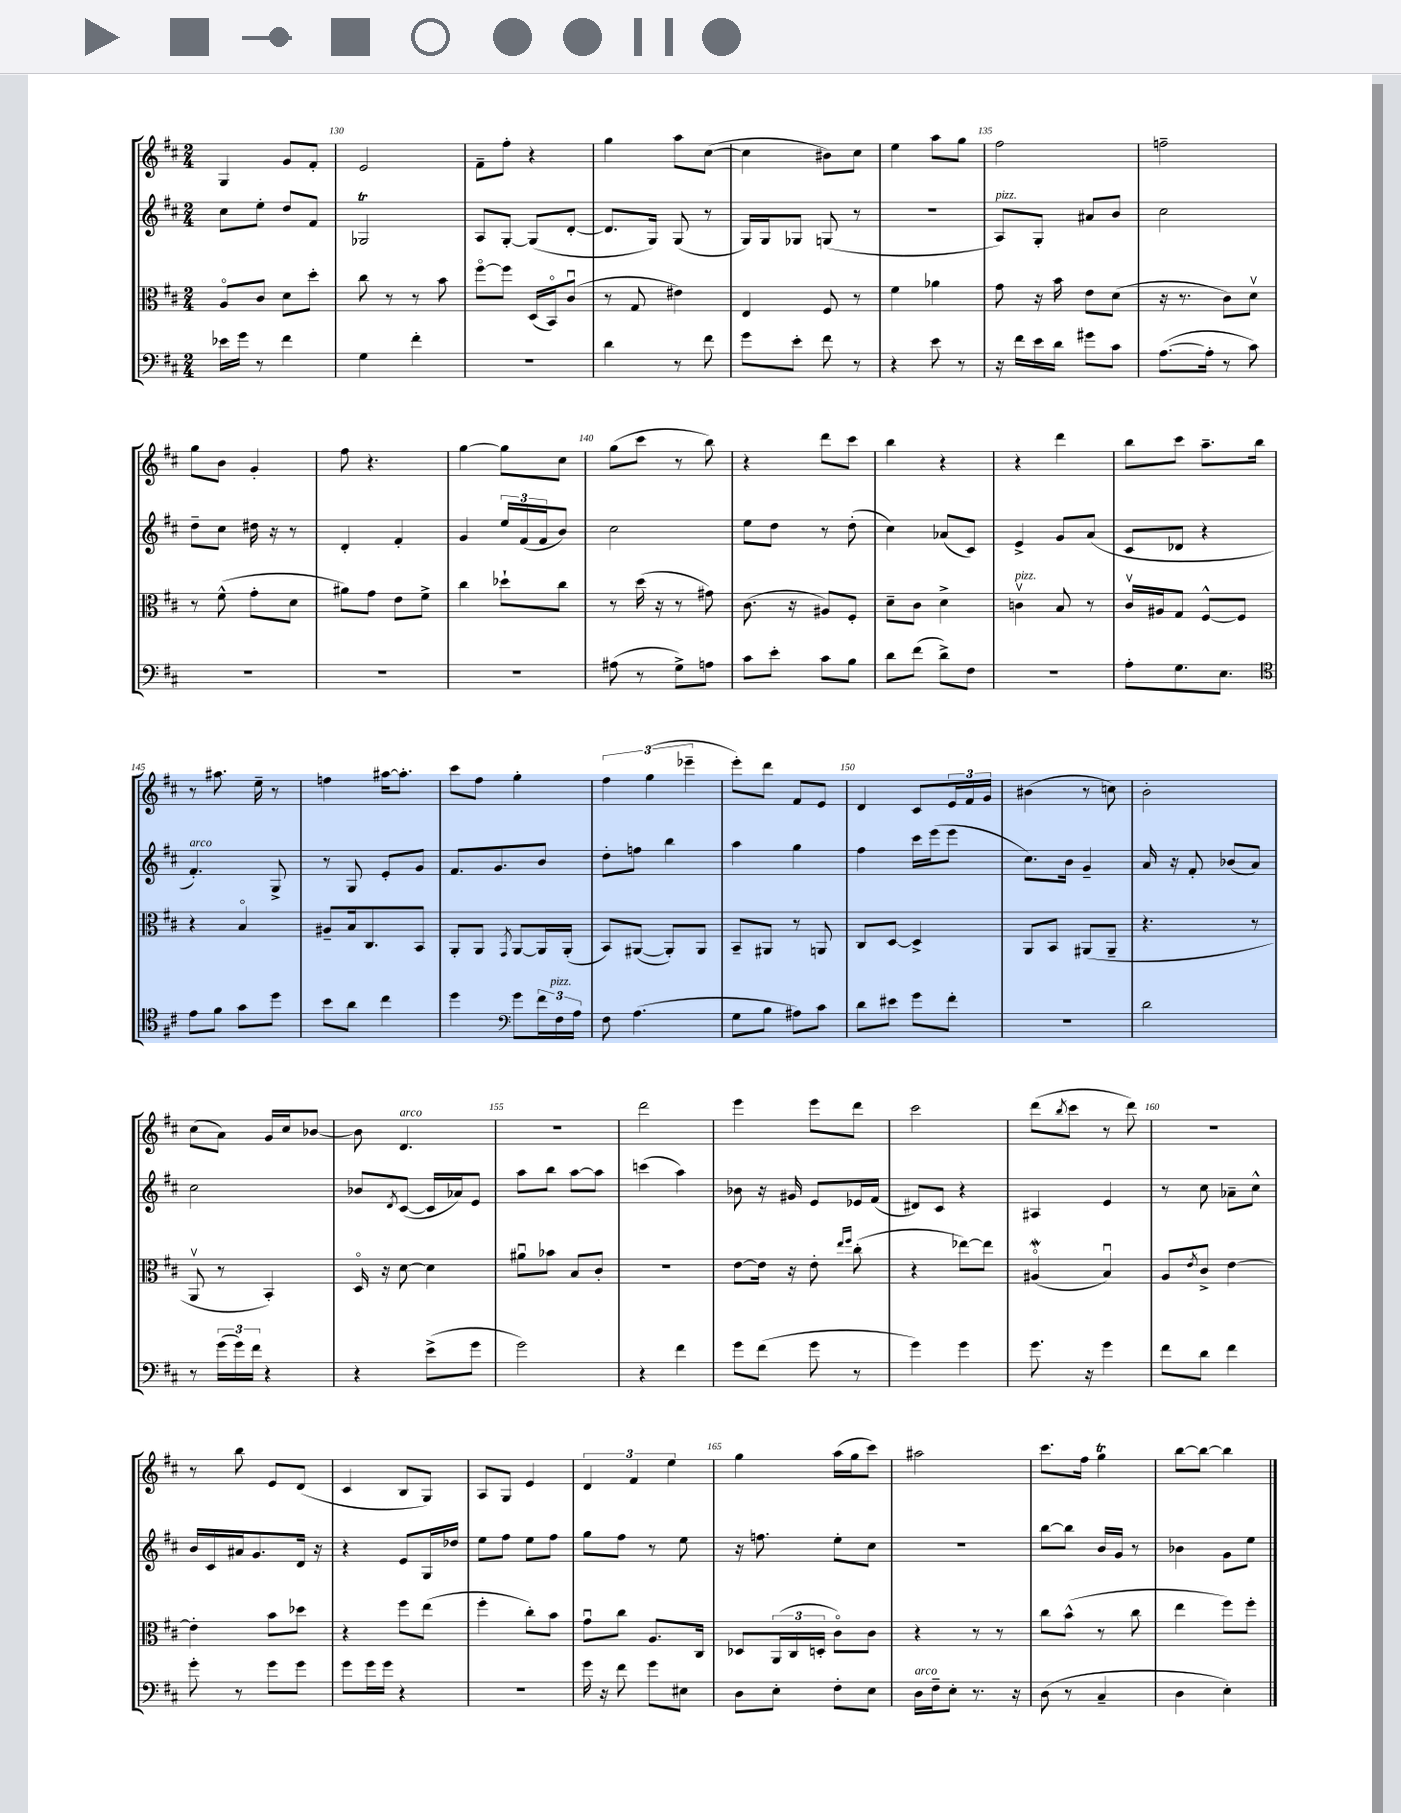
<<
\new StaffGroup <<
\new Staff = "s0" {
    \clef treble \key d \major \numericTimeSignature \time 2/4
    g4 g'8 fis'8-. |
    e'2 |
    fis'8-- fis''8-. r4 |
    g''4 a''8 cis''8~( |
    cis''4 bis'8) cis''8 |
    e''4 a''8 g''8 |
    fis''2 |
    f''2-- |
    g''8 b'8 g'4-. |
    fis''8 r4. |
    g''4~ g''8 cis''8 |
    g''8( cis'''8 r8 b''8) |
    r4 d'''8 cis'''8 |
    b''4 r4 |
    r4 d'''4 |
    b''8 cis'''8 a''8.-- b''16 |
    r8 ais''8. e''16-- r8 |
    f''4 ais''16~ ais''8.-. |
    cis'''8 fis''8 g''4-. |
    \tuplet 3/2 { fis''4 g''4( ees'''4-- } |
    e'''8-.) d'''8 fis'8 e'8 |
    d'4 cis'8 \tuplet 3/2 { e'16 fis'16 g'16 } |
    bis'4( r8 c''8) |
    b'2-. |
    cis''8( a'8) g'16 cis''16 bes'8~ |
    bes'8 d'4.^\markup { \italic "arco" } |
    R2 |
    d'''2 |
    e'''4 e'''8 d'''8 |
    cis'''2 |
    d'''8( \acciaccatura { b''8 } cis'''8 r8 d'''8) |
    R2 |
    r8 b''8 e'8 d'8( |
    cis'4 b8 g8) |
    a8 g8 e'4 |
    \tuplet 3/2 { d'4 fis'4 e''4 } |
    g''4 a''16( g''16 cis'''8) |
    ais''2 |
    cis'''8. fis''16 g''4\trill |
    b''8~ b''8~ b''4 \bar "|." |
}
\new Staff = "s1" {
    \clef treble \key d \major \numericTimeSignature \time 2/4
    cis''8 e''8-. d''8 fis'8 |
    ges2\trill |
    a8 g8~-. g8( d'8~-. |
    d'8. g16) g8( r8 |
    g16) g16 ges8 g8( r8 |
    R2 |
    a8^\markup { \italic "pizz." }) g8-. ais'8 b'8 |
    cis''2 |
    d''8-- cis''8 dis''16 r16 r8 |
    d'4-. fis'4-. |
    g'4 \tuplet 3/2 { e''16 fis'16( fis'16 } b'8) |
    cis''2 |
    e''8 d''8 r8 d''8-.( |
    cis''4) aes'8( cis'8) |
    e'4-> g'8 a'8( |
    cis'8 des'8 r4 |
    fis'4.-.^\markup { \italic "arco" }) g8-> |
    r8 g8 e'8-. g'8 |
    fis'8. g'8. b'8 |
    d''8-. f''8 b''4 |
    a''4 g''4 |
    fis''4 cis'''16 e'''16( e'''8 |
    cis''8.) b'16 g'4-- |
    a'16 r16 fis'8-. bes'8( a'8) |
    cis''2 |
    bes'8 \acciaccatura { d'8 } cis'8~( cis'16 aes'16) e'8 |
    a''8 b''8 a''8~ a''8 |
    c'''4( a''4) |
    bes'8 r16 gis'16 e'8 ees'16 fis'16( |
    dis'8) cis'8 r4 |
    ais4 e'4 |
    r8 cis''8 aes'8-- cis''8-^ |
    b'16 cis'16 ais'16 g'8. d'16 r16 |
    r4 e'8 g16 des''16 |
    e''8 fis''8 e''8 fis''8 |
    g''8 fis''8 r8 e''8 |
    r16 f''8. e''8-. cis''8 |
    r2 |
    b''8~ b''8 b'16 g'16 r8 |
    bes'4 g'8 e''8 \bar "|." |
}
\new Staff = "s2" {
    \clef alto \key d \major \numericTimeSignature \time 2/4
    a8\flageolet cis'8 d'8 d''8-. |
    cis''8 r8 r8 b'8 |
    fis''8~\flageolet fis''8 d16( b,16\flageolet) cis'8\downbow( |
    r8 g8 eis'4) |
    e4 fis8 r8 |
    fis'4 aes'4 |
    g'8 r16 b'16 e'8 d'8( |
    r16 r8. cis'8) d'8\upbow |
    r8 fis'8-^( g'8-. d'8 |
    ais'8) g'8 e'8 fis'8-> |
    cis''4 des''8-! cis''8 |
    r8 d''16( r16 r8 gis'8) |
    cis'8.( r16 ais8) fis8-. |
    d'8-- cis'8 d'4-> |
    c'4\upbow^\markup { \italic "pizz." } b8 r8 |
    cis'16\upbow ais16 g8 fis8~-^ fis8 |
    r4 b4\flageolet |
    ais8-- b16 cis8. b,8 |
    a,8-. a,8 \acciaccatura { g,8 } a,8~ a,16 a,16-.( |
    b,8) ais,8~( ais,8-.) ais,8 |
    b,8-- ais,8 r8 a,8 |
    cis8 d8~ d4-> |
    a,8 b,8 ais,8( ais,8-- |
    r4. r8 |
    a,8\upbow r8 b,4-.) |
    d16\flageolet r16 d'8~ d'4 |
    ais'8\downbow bes'8 b8 cis'8-. |
    R2 |
    e'8~ e'16 r16 e'8-. \grace { e''16 fis''16 } cis''8-.( |
    r4 ees''8~) ees''8 |
    ais4\flageolet\mordent( b4\downbow) |
    a8 \acciaccatura { e'8 } cis'8-> e'4~ |
    e'4-. b'8 des''8 |
    r4 fis''8 e''8( |
    fis''4-. cis''8-.) b'8 |
    g'8\downbow cis''8 a8. cis16 |
    des8 \tuplet 3/2 { a,16( cis16 d16-. } cis'8\flageolet) cis'8 |
    r4 r8 r8 |
    cis''8 b'8-^( r8 cis''8 |
    e''4 fis''8) fis''8-. \bar "|." |
}
\new Staff = "s3" {
    \clef bass \key d \major \numericTimeSignature \time 2/4
    ees'16 g'16 r8 fis'4 |
    g4 fis'4-. |
    r2 |
    d'4 r8 fis'8 |
    g'8 e'8-. fis'8 r8 |
    r4 e'8 r8 |
    r16 fis'16 e'16 d'16 gis'8 cis'8 |
    a8.~( a16-. r8 cis'8) |
    R2 |
    R2 |
    R2 |
    ais8( r8 g8->) a8 |
    cis'8 e'8-. cis'8 b8 |
    d'8 fis'8( d'8->) fis8 |
    r2 |
    a8-. g8. e8. |
    \clef tenor e'8 fis'8 g'8 d''8 |
    b'8 a'8 cis''4 |
    d''4 \clef bass g'8 \tuplet 3/2 { fis'16 fis16^\markup { \italic "pizz." } a16 } |
    fis8 a4.( |
    g8 b8 ais8) cis'8 |
    d'8 eis'8 g'8 fis'8-. |
    R2 |
    d'2 |
    r8 \tuplet 3/2 { g'16( g'16) fis'16 } r4 |
    r4 e'8->( g'8 |
    g'2) |
    r4 fis'4 |
    g'8 fis'8( g'8 r8 |
    g'4) g'4 |
    g'8. r16 g'4 |
    fis'8 d'8 fis'4 |
    g'8-. r8 g'8 g'8 |
    g'8 g'16 g'16 r4 |
    r2 |
    g'16 r16 fis'8 g'8 eis8 |
    d8 e8-. fis8-. e8 |
    d16^\markup { \italic "arco" } fis16-- e8-. r8. r16 |
    d8( r8 cis4-- |
    d4 e4-.) \bar "|." |
}
>>
>>
\layout { \context { \Score currentBarNumber = #129 \override BarNumber.break-visibility = ##(#f #t #t) barNumberVisibility = #(every-nth-bar-number-visible 5) } }
